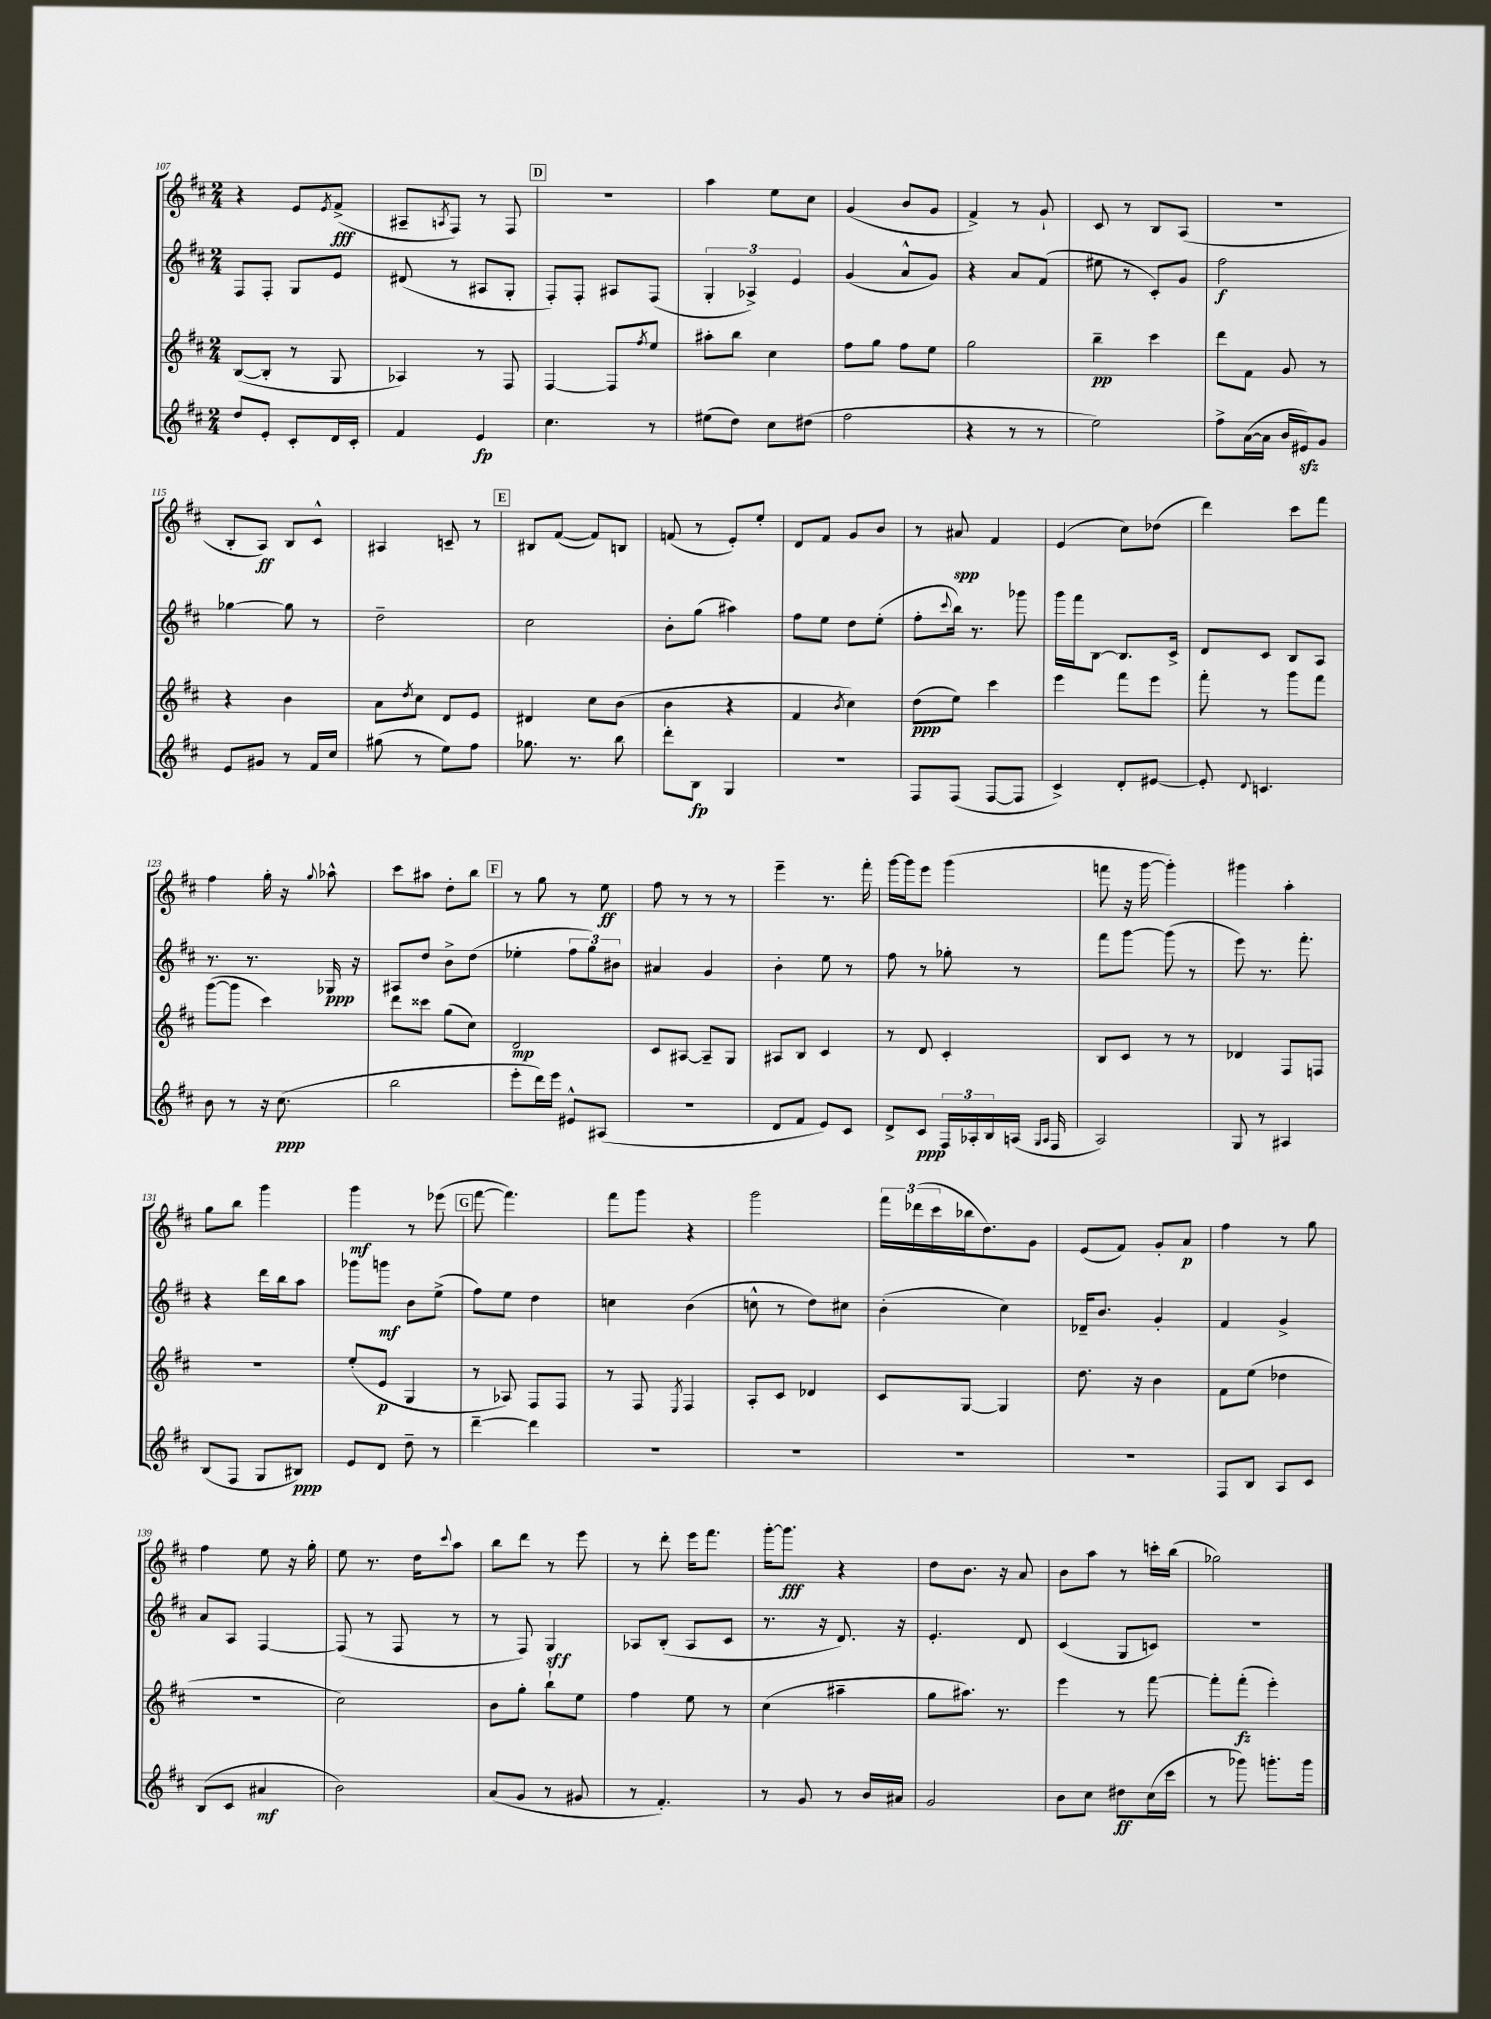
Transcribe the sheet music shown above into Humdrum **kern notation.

**kern	**dynam	**kern	**dynam	**kern	**dynam	**kern	**dynam
*part4	*part4	*part3	*part3	*part2	*part2	*part1	*part1
*staff4	*staff4	*staff3	*staff3	*staff2	*staff2	*staff1	*staff1
*clefG2	*	*clefG2	*	*clefG2	*	*clefG2	*
*k[f#c#]	*	*k[f#c#]	*	*k[f#c#]	*	*k[f#c#]	*
*M2/4	*	*M2/4	*	*M2/4	*	*M2/4	*
=107	=107	=107	=107	=107	=107	=107	=107
8dd/L	.	([8B/L	.	8F#/L	.	4r	.
8e'/J	.	8B'/J]	.	8F#'/J	.	.	.
8c#'/L	.	8r	.	8G/L	.	8e/L	.
.	.	.	.	.	.	8qe/	.
16d/L	.	8G/	.	8e/J	.	(8f#^/J	fff
16c#'/JJ	.	.	.	.	.	.	.
=108	=108	=108	=108	=108	=108	=108	=108
4f#/	.	4A-X/)	.	(8d#X/	.	8A#X~/L	.
.	.	.	.	.	.	8qAn/	.
.	.	.	.	8r	.	8F#/J)	.
4e/	fp	8r	.	8A#X/L	.	8r	.
.	.	8F#/	.	8G'/J	.	8F#/	.
!!LO:REH:place=s1:t=D
=109	=109	=109	=109	=109	=109	=109	=109
4.cc#\	.	[4F#/	.	8F#'/L)	.	2r	.
.	.	.	.	8F#'/J	.	.	.
.	.	8F#/L]	.	8A#X/L	.	.	.
.	.	8qff#/	.	.	.	.	.
8r	.	8ee/J	.	(8F#/J	.	.	.
=110	=110	=110	=110	=110	=110	=110	=110
(8ee#X\L	.	8aa#X'\L	.	6G'/	.	4aa\	.
8dd\J)	.	8bb\J	.	.	.	.	.
.	.	.	.	6A-X^/)	.	.	.
8cc#\L	.	4cc#\	.	.	.	8ee\L	.
.	.	.	.	6e/	.	.	.
(8dd#X\J	.	.	.	.	.	8cc#\J	.
=111	=111	=111	=111	=111	=111	=111	=111
2ff#\	.	8ff#\L	.	(4g/	.	(4g/	.
.	.	8gg\J	.	.	.	.	.
.	.	8ff#\L	.	8a^^/L	.	8b/L	.
.	.	8ee\J	.	8g/J)	.	8g/J	.
=112	=112	=112	=112	=112	=112	=112	=112
4r	.	2gg\	.	4r	.	4f#^/)	.
8r	.	.	.	8a/L	.	8r	.
8r	.	.	.	(8f#/J	.	8g`/	.
=113	=113	=113	=113	=113	=113	=113	=113
2ee\)	.	4bb~\	pp	8ee#X\	.	8c#/	.
.	.	.	.	8r	.	8r	.
.	.	4ccc#\	.	8c#'/L)	.	8B/L	.
.	.	.	.	8g/J	.	(8A/J	.
=114	=114	=114	=114	=114	=114	=114	=114
8ff#^\L	.	8ddd\L	.	2ff#\	f	2r	.
([16a\L	.	8f#\J	.	.	.	.	.
16a\JJ]	.	.	.	.	.	.	.
16b/LL	.	8g/	.	.	.	.	.
16e#Xzz/J)	.	.	.	.	.	.	.
8g/J	.	8r	.	.	.	.	.
!!LO:LB:g=z
=115	=115	=115	=115	=115	=115	=115	=115
8e/L	.	4r	.	[4gg-X\	.	8B'/L	.
8g#X/J	.	.	.	.	.	8A/J)	ff
8r	.	4b\	.	8gg-\]	.	8B/L	.
16f#/LL	.	.	.	8r	.	8c#^^/J	.
16cc#/JJ	.	.	.	.	.	.	.
=116	=116	=116	=116	=116	=116	=116	=116
(8gg#X\	.	8a\L	.	2dd~\	.	4A#X/	.
.	.	8qdd/	.	.	.	.	.
8r	.	8cc#\J	.	.	.	.	.
8ee\L)	.	8d/L	.	.	.	8cn~/	.
8ff#\J	.	8e/J	.	.	.	8r	.
!!LO:REH:place=s1:t=E
=117	=117	=117	=117	=117	=117	=117	=117
8.gg-X\	.	4d#X/	.	2cc#\	.	8B#X/L	.
.	.	.	.	.	.	([8f#/J	.
8.r	.	.	.	.	.	.	.
.	.	8cc#\L	.	.	.	8f#/L])	.
8bb\	.	(8b\J	.	.	.	8Bn/J	.
=118	=118	=118	=118	=118	=118	=118	=118
8ddd'\L	.	4b\	.	8b'\L	.	(8fn/	.
8B\J	fp	.	.	(8gg\J	.	8r	.
4G/	.	4r	.	4aa#X\)	.	8e'/L)	.
.	.	.	.	.	.	8ee'/J	.
=119	=119	=119	=119	=119	=119	=119	=119
2r	.	4f#/	.	8ff#\L	.	8d/L	.
.	.	.	.	8ee\J	.	8f#/J	.
.	.	8qb/	.	.	.	.	.
.	.	4cc#\)	.	8dd\L	.	8g/L	.
.	.	.	.	(8ee'\J	.	8b/J	.
=120	=120	=120	=120	=120	=120	=120	=120
8F#/L	.	(8dd\L	ppp	8ff#'\L	.	8r	.
.	.	.	.	8qqccc#/	.	.	.
(8F#/J	.	8ee\J)	.	16bb\Jk)	.	8a#X/	spp
.	.	.	.	8.r	.	.	.
[8F#/L	.	4ccc#\	.	.	.	4f#/	.
8F#/J]	.	.	.	8ggg-X\	.	.	.
=121	=121	=121	=121	=121	=121	=121	=121
4c#^/)	.	4eee\	.	16ggg\LL	.	(4e/	.
.	.	.	.	16fff#\J	.	.	.
.	.	.	.	[8B\J	.	.	.
8d'/L	.	8fff#\L	.	8.B/L]	.	8cc#\L)	.
[8e#X/J	.	8eee\J	.	.	.	(8dd-X\J	.
.	.	.	.	16c#^/Jk	.	.	.
=122	=122	=122	=122	=122	=122	=122	=122
8e#'/]	.	8fff#'\	.	8d/L	.	4ddd\)	.
8qqd/	.	.	.	.	.	.	.
4.cn/	.	8r	.	8c#/J	.	.	.
.	.	8ggg\L	.	8B/L	.	8ccc#\L	.
.	.	8fff#\J	.	8A/J	.	8fff#\J	.
!!LO:LB:g=z
=123	=123	=123	=123	=123	=123	=123	=123
8b\	.	([8ggg\L	.	8.r	.	4ff#\	.
8r	.	8ggg\J]	.	.	.	.	.
.	.	.	.	8.r	.	.	.
16r	.	4ccc#\)	.	.	.	16gg'\	.
(8.cc#\	ppp	.	.	.	.	16r	.
.	.	.	.	.	.	8qqgg/	.
.	.	.	.	16G-X/	ppp	8aa-X^^\	.
.	.	.	.	16r	.	.	.
=124	=124	=124	=124	=124	=124	=124	=124
2bb\	.	8ddd\L	.	8A#X/L	.	8ccc#\L	.
.	.	8ccc##X\J	.	8dd/J	.	8aa#X\J	.
.	.	(8gg\L	.	8b^\L	.	8dd'\L	.
.	.	8cc#\J)	.	(8dd\J	.	8bb\J	.
!!LO:REH:place=s1:t=F
=125	=125	=125	=125	=125	=125	=125	=125
8eee'\L	.	2d/	mp	4ee-X'\	.	8r	.
16ddd\L)	.	.	.	.	.	8gg\	.
16eee\JJ	.	.	.	.	.	.	.
8e#X^^/L	.	.	.	12ff#\L	.	8r	.
.	.	.	.	12gg\)	.	.	.
(8A#X/J	.	.	.	.	.	8ee\	ff
.	.	.	.	12b#X\J	.	.	.
=126	=126	=126	=126	=126	=126	=126	=126
2r	.	8c#/L	.	4a#X/	.	8ff#\	.
.	.	[8A#X/J	.	.	.	8r	.
.	.	8A#~/L]	.	4g/	.	8r	.
.	.	8G/J	.	.	.	8r	.
=127	=127	=127	=127	=127	=127	=127	=127
8d/L	.	8A#X/L	.	4b'\	.	4eee~\	.
8f#/J	.	8B/J	.	.	.	.	.
8e/L)	.	4c#/	.	8ee\	.	8.r	.
8c#/J	.	.	.	8r	.	.	.
.	.	.	.	.	.	16fff#'\	.
=128	=128	=128	=128	=128	=128	=128	=128
8d^/L	.	8r	.	8ff#\	.	[16ggg\LL	.
.	.	.	.	.	.	16ggg\J]	.
8c#/J	ppp	8d/	.	8r	.	8eee\J	.
24F#/LL	.	4c#'/	.	8gg-X'\	.	(4ggg\	.
24A-X'/	.	.	.	.	.	.	.
24B/	.	.	.	.	.	.	.
(16An/JJ	.	.	.	8r	.	.	.
16qqG/LL	.	.	.	.	.	.	.
16qqA/JJ	.	.	.	.	.	.	.
16F#/	.	.	.	.	.	.	.
=129	=129	=129	=129	=129	=129	=129	=129
2A/)	.	8B/L	.	8fff#\L	.	8fffn\	.
.	.	8c#/J	.	[8ggg\J	.	16r	.
.	.	.	.	.	.	[16ggg\	.
.	.	8r	.	(8ggg\]	.	4ggg'\])	.
.	.	8r	.	8r	.	.	.
=130	=130	=130	=130	=130	=130	=130	=130
8G/	.	4d-X/	.	8eee\)	.	4ggg#X\	.
8r	.	.	.	8.r	.	.	.
4A#X/	.	8F#/L	.	.	.	4aa'\	.
.	.	.	.	8.fff#'\	.	.	.
.	.	8Fn/J	.	.	.	.	.
!!LO:LB:g=z
=131	=131	=131	=131	=131	=131	=131	=131
(8B/L	.	2r	.	4r	.	8gg\L	.
8F#/J	.	.	.	.	.	8bb\J	.
8G/L	.	.	.	16ddd\LL	.	4ggg\	.
.	.	.	.	16bb\J	.	.	.
8B#X/J)	ppp	.	.	8aa\J	.	.	.
=132	=132	=132	=132	=132	=132	=132	=132
8e/L	.	(8ee'/L	.	8ggg-X\L	.	4ggg\	mf
8d/J	.	8e/J	p	8gggn\J	mf	.	.
8dd~\	.	4G/	.	8b\L	.	8r	.
8r	.	.	.	(8ee^\J	.	(8eee-X\	.
!!LO:REH:place=s1:t=G
=133	=133	=133	=133	=133	=133	=133	=133
[4ddd~\	.	8r	.	8ff#\L)	.	[8fff#\	.
.	.	8A-X/)	.	8ee\J	.	4.fff#\])	.
4ddd\]	.	8F#/L	.	4dd\	.	.	.
.	.	8F#/J	.	.	.	.	.
=134	=134	=134	=134	=134	=134	=134	=134
2r	.	8r	.	4ccn\	.	8fff#\L	.
.	.	8F#/	.	.	.	8ggg\J	.
.	.	8qE/	.	.	.	.	.
.	.	4F#/	.	(4b\	.	4r	.
=135	=135	=135	=135	=135	=135	=135	=135
2r	.	8A'/L	.	8ccn^^\	.	2ggg\	.
.	.	8c#/J	.	8r	.	.	.
.	.	4d-X/	.	8dd\L)	.	.	.
.	.	.	.	8cc#X\J	.	.	.
=136	=136	=136	=136	=136	=136	=136	=136
2r	.	8c#/L	.	(4b'\	.	24fff#\LL	.
.	.	.	.	.	.	(24ddd-X\	.
.	.	.	.	.	.	24ccc#\	.
.	.	[8G/J	.	.	.	16bb-X\J	.
.	.	.	.	.	.	8.dd\)	.
.	.	4G/]	.	4cc#\)	.	.	.
.	.	.	.	.	.	8g\J	.
=137	=137	=137	=137	=137	=137	=137	=137
2r	.	8.dd\	.	16d-X~/KL	.	(8e/L	.
.	.	.	.	8.b/J	.	.	.
.	.	.	.	.	.	8f#/J)	.
.	.	16r	.	.	.	.	.
.	.	4b\	.	4g'/	.	8g'/L	.
.	.	.	.	.	.	8a/J	p
=138	=138	=138	=138	=138	=138	=138	=138
8F#/L	.	8f#\L	.	4f#/	.	4ff#\	.
8B/J	.	(8ee\J	.	.	.	.	.
8A/L	.	4dd-X\	.	4g^/	.	8r	.
8c#/J	.	.	.	.	.	8gg\	.
!!LO:LB:g=z
=139	=139	=139	=139	=139	=139	=139	=139
(8B/L	.	2r	.	8a/L	.	4ff#\	.
8c#/J	.	.	.	8A/J	.	.	.
4a#X/	mf	.	.	[4F#/	.	8ee\	.
.	.	.	.	.	.	16r	.
.	.	.	.	.	.	16gg'\	.
=140	=140	=140	=140	=140	=140	=140	=140
2b\)	.	2cc#\)	.	(8F#/]	.	8ee\	.
.	.	.	.	8r	.	8.r	.
.	.	.	.	8F#/	.	.	.
.	.	.	.	.	.	16dd\KL	.
.	.	.	.	.	.	8qqccc#/	.
.	.	.	.	8r	.	8aa\J	.
=141	=141	=141	=141	=141	=141	=141	=141
(8a/L	.	8b\L	.	8r	.	8bb\L	.
8g/J	.	8gg'\J	.	8F#/)	.	8ddd\J	.
8r	.	8bb`\L	.	4G/	sff	8r	.
8g#X/	.	8ee\J	.	.	.	8eee\	.
=142	=142	=142	=142	=142	=142	=142	=142
8r	.	4ff#\	.	8A-X/L	.	8r	.
4.f#'/)	.	.	.	(8B'/J	.	8ddd'\	.
.	.	8ee\	.	8A-/L	.	16eee\KL	.
.	.	.	.	.	.	8.fff#\J	.
.	.	8r	.	8c#/J	.	.	.
=143	=143	=143	=143	=143	=143	=143	=143
8r	.	(4cc#\	.	8.r	.	[16ggg'\KL	.
.	.	.	.	.	.	8.ggg\J]	fff
8g/	.	.	.	.	.	.	.
.	.	.	.	16r	.	.	.
8r	.	4aa#X~\	.	8.d/)	.	4r	.
16b/LL	.	.	.	.	.	.	.
16a#X/JJ	.	.	.	16r	.	.	.
=144	=144	=144	=144	=144	=144	=144	=144
2g/	.	8gg\L	.	4.e'/	.	8dd\L	.
.	.	8.aa#X\J)	.	.	.	8.b\J	.
.	.	8.r	.	.	.	16r	.
.	.	.	.	8d/	.	8a/	.
=145	=145	=145	=145	=145	=145	=145	=145
8b\L	.	4eee\	.	(4c#/	.	8b\L	.
8cc#\J	.	.	.	.	.	8aa\J	.
8dd#X\L	ff	8r	.	8G/L	.	8r	.
(16cc#\L	.	[8fff#\	.	8cn/J)	.	16cccn'\LL	.
16ccc#\JJ	.	.	.	.	.	(16bb\JJ	.
=146	=146	=146	=146	=146	=146	=146	=146
8r	.	8fff#'\L]	.	2r	.	2gg-X\)	.
8ggg-X\)	.	(8fff#'\J	fz	.	.	.	.
8.gggn'\L	.	4eee'\)	.	.	.	.	.
16ggg\Jk	.	.	.	.	.	.	.
==	==	==	==	==	==	==	==
*-	*-	*-	*-	*-	*-	*-	*-
